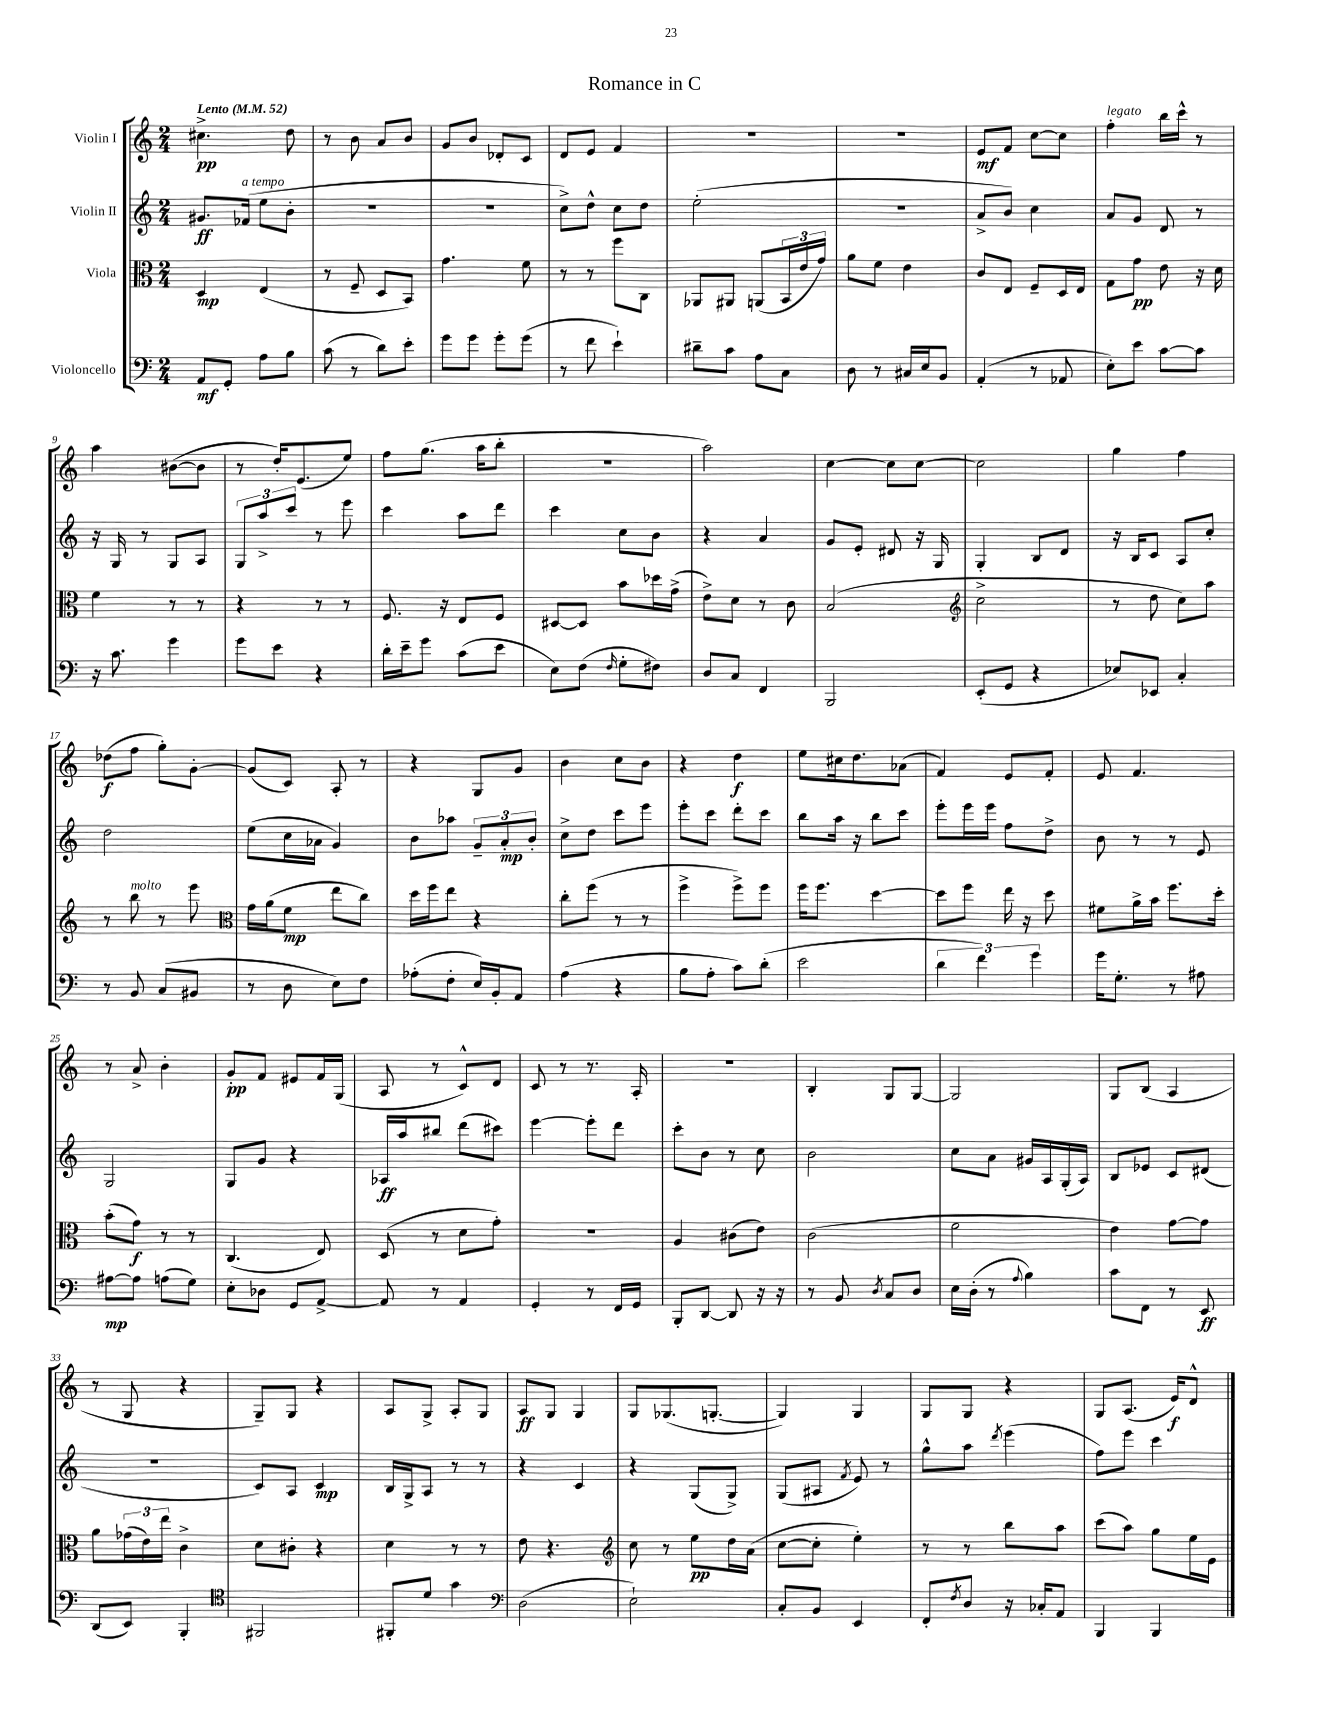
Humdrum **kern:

**kern	**kern	**kern	**kern
*staff4	*staff3	*staff2	*staff1
*clefF4	*clefC3	*clefG2	*clefG2
*k[]	*k[]	*k[]	*k[]
*M2/4	*M2/4	*M2/4	*M2/4
*MM52	*MM52	*MM52	*MM52
8AA/L	4D/	8.g#/L	4.cc#^\
8GG'/J	.	.	.
.	.	(16f-/Jk	.
8A\L	(4E/	8ee\L	.
8B\J	.	8b'\J	8dd\
=	=	=	=
(8c\	8r	2r	8r
8r	8F~/	.	8b\
8d\L)	8D/L	.	8a/L
8e'\J	8BB/J)	.	8b/J
=	=	=	=
8g\L	4.g\	2r	8g/L
8g\J	.	.	8b/J
8g'\L	.	.	8d-'/L
(8g\J	8f\	.	8c/J
=	=	=	=
8r	8r	8cc^\L)	8d/L
8f\	8r	8dd^^\J	8e/J
4e`\)	8ff\L	8cc\L	4f/
.	8C\J	8dd\J	.
=	=	=	=
8d#~\L	8AA-/L	(2ee'\	2r
8c\J	8AA#/J	.	.
8A\L	(8AA/L	.	.
8C\J	24BB/L	.	.
.	24e/	.	.
.	24g/JJ)	.	.
=	=	=	=
8D\	8a\L	2r	2r
8r	8f\J	.	.
16C#/LL	4e\	.	.
16E/J	.	.	.
8BB/J	.	.	.
=	=	=	=
(4AA'/	8c/L	8a^/L	8e/L
.	8E/J	8b/J)	8f/J
8r	8F~/L	4cc\	[8cc\L
8AA-/	16D/L	.	8cc\]J
.	16E/JJ	.	.
=	=	=	=
8E'\L)	8G\L	8a/L	4ff'\
8e\J	8g\J	8g/J	.
[8c\L	8e\	8d/	16bb\LL
.	.	.	16ccc^^\JJ
8c\]J	16r	8r	8r
.	16d\	.	.
=	=	=	=
16r	4f\	16r	4aa\
8.c\	.	16G/	.
.	.	8r	.
4g\	8r	8G/L	([8b#\L
.	8r	8A/J	8b#\]J
=	=	=	=
8g\L	4r	12G/L	8r
.	.	12aa^/	.
8e\J	.	.	16dd'/LK)
.	.	12ccc/J	.
.	.	.	(8.e/
4r	8r	8r	.
.	8r	8eee\	8ee/J)
=	=	=	=
16d'\LL	8.F/	4ccc\	8ff\L
16e~\J	.	.	.
8g\J	.	.	(8.gg\J
.	16r	.	.
(8c\L	8E/L	8aa\L	.
.	.	.	16aa\LK
8e\J	8F/J	8ddd\J	8bb'\J
=	=	=	=
8E\L)	[8D#/L	4ccc\	2r
(8F\J	8D#/]J	.	.
16qqF/	.	.	.
8G'\L	8b\L	8cc\L	.
8F#\J)	16dd-\L	8b\J	.
.	(16g^\JJ	.	.
=	=	=	=
8D/L	8e^\L)	4r	2aa\)
8C/J	8d\J	.	.
4FF/	8r	4a/	.
.	8c\	.	.
=	=	=	=
2BBB/	(2B/	8g/L	[4cc\
.	.	8e'/J	.
.	.	8d#/	8cc\]L
.	.	16r	[8cc\J
.	.	16G/	.
=	=	=	=
*	*clefG2	*	*
(8EE'/L	2cc^\	4G'/	2cc\]
8GG/J	.	.	.
4r	.	8B/L	.
.	.	8d/J	.
=	=	=	=
8E-/L)	8r	16r	4gg\
.	.	16B/LK	.
8EE-/J	8dd\	8c/J	.
4C'/	8cc\L)	8A/L	4ff\
.	8aa\J	8cc'/J	.
=	=	=	=
8r	8r	2dd\	(8dd-\L
8BB/	8bb\	.	8ff\J
(8C/L	8r	.	8gg'\L)
8BB#/J	8eee\	.	[8g'\J
=	=	=	=
*	*clefC3	*	*
8r	16g\LL	(8ee\L	(8g/]L
.	(16a\J	.	.
8D\	8f\J	16cc\L	8c/J)
.	.	16a-\JJ	.
8E\L)	8ee\L	4g/)	8A'/
8F\J	8cc\J)	.	8r
=	=	=	=
(8A-'\L	16dd\LL	8b\L	4r
.	16ff\J	.	.
8F'\J	8ee\J	8aa-\J	.
16E/LL)	4r	12g~/L	8G/L
16BB'/J	.	.	.
.	.	12a'/	.
8AA/J	.	.	8g/J
.	.	12b'/J	.
=	=	=	=
(4A\	8cc'\L	8cc^\L	4b\
.	(8ff\J	8dd\J	.
4r	8r	8ccc\L	8cc\L
.	8r	8eee\J	8b\J
=	=	=	=
8B\L	4ff^\	8eee'\L	4r
8A'\J	.	8ccc\J	.
8c\L)	8ff^\L)	8ddd'\L	4dd\
(8d'\J	8ff\J	8ccc\J	.
=	=	=	=
2e\	16ff\LK	8bb\L	8ee\L
.	8.ff\J	.	.
.	.	16aa\Jk	16cc#\k
.	.	16r	8.dd\
.	[4dd\	8bb\L	.
.	.	8ccc\J	(8a-\J
=	=	=	=
6d\	8dd\]L	8eee'\L	4f/)
.	8ff\J	16eee\L	.
6f\)	.	.	.
.	.	16eee\JJ	.
.	16ee\	8ff\L	8e/L
.	16r	.	.
6g\	.	.	.
.	8dd\	8dd^\J	8f'/J
=	=	=	=
16g\LK	8f#\L	8b\	8e/
8.G'\J	.	.	.
.	16a^\L	8r	4.f/
.	16b\JJ	.	.
8r	8.ff\L	8r	.
8A#\	.	8e/	.
.	16dd'\Jk	.	.
=	=	=	=
[8A#\L	(8b'\L	2G/	8r
8A#\]J	8g\J)	.	8a^/
(8A\L	8r	.	4b'\
8G\J)	8r	.	.
=	=	=	=
8E'\L	(4.C/	8G/L	8g'/L
8D-\J	.	8g/J	8f/J
8GG/L	.	4r	8e#/L
[8AA^/J	8E/)	.	16f/L
.	.	.	(16G/JJ
=	=	=	=
8AA/]	(8D/	16A-/LL	8A/
.	.	16aa/J	.
8r	8r	8bb#/J	8r
4AA/	8d\L	(8ddd\L	8c^^/L)
.	8g'\J)	8ccc#\J)	8d/J
=	=	=	=
4GG'/	2r	[4eee\	8c/
.	.	.	8r
8r	.	8eee'\]L	8.r
16FF/LL	.	8ddd\J	.
16GG/JJ	.	.	16A'/
=	=	=	=
8BBB'/L	4A/	8ccc'\L	2r
[8DD/J	.	8b\J	.
8DD/]	(8c#\L	8r	.
16r	8e\J)	8cc\	.
16r	.	.	.
=	=	=	=
8r	(2c\	2b\	4B'/
8BB/	.	.	.
8qD/	.	.	.
8C/L	.	.	8G/L
8D/J	.	.	[8G/J
=	=	=	=
16E\LL	2f\	8cc\L	2G/]
(16D'\JJ	.	.	.
8r	.	8a\J	.
8qqA/	.	.	.
4B\)	.	16g#/LL	.
.	.	16A/	.
.	.	(16G'/	.
.	.	16A/JJ)	.
=	=	=	=
8c\L	4e\)	8B/L	8G/L
8FF\J	.	8e-/J	(8B/J
8r	[8g\L	8c/L	4A/
8EE/	8g\]J	(8d#/J	.
=	=	=	=
(8DD/L	8a\L	2r	8r
8EE/J)	(24g-\L	.	8G/
.	24e\)	.	.
.	24ee\JJ	.	.
4BBB'/	4c^\	.	4r
=	=	=	=
*clefC4	*	*	*
2FF#/	8d\L	8c/L)	8G~/L)
.	8c#'\J	8A/J	8G/J
.	4r	4c/	4r
=	=	=	=
8FF#'/L	4d\	16B/LL	8A/L
.	.	16G^/J	.
8d/J	.	8A/J	8G^/J
4g\	8r	8r	8A'/L
.	8r	8r	8G/J
=	=	=	=
*clefF4	*	*	*
(2D\	8e\	4r	8A/L
.	4.r	.	8G/J
.	.	4c/	4G/
=	=	=	=
*	*clefG2	*	*
2E`\)	8cc\	4r	8G/L
.	8r	.	(8.G-/
.	8ee\L	(8G/L	.
.	.	.	[8.G'/J
.	16dd\L	8G^/J)	.
.	(16a\JJ	.	.
=	=	=	=
8C'/L	[8cc\L	(8G/L	4G/])
8BB/J	8cc'\]J	8A#/J	.
.	.	8qf/	.
4EE/	4ee'\)	8e/)	4G/
.	.	8r	.
=	=	=	=
8FF'/L	8r	8gg^^\L	8G/L
8qF/	.	.	.
8D/J	8r	8aa\J	8G/J
.	.	8qddd/	.
16r	8bb\L	(4eee\	4r
16C-'/LK	.	.	.
8AA/J	8aa\J	.	.
=	=	=	=
4BBB/	(8ccc\L	8ff\L)	8G/L
.	8aa\J)	8eee\J	(8.A/J
4BBB/	8gg\L	4ccc\	.
.	.	.	16e/LK)
.	16ee\L	.	8d^^/J
.	16e\JJ	.	.
==	==	==	==
*-	*-	*-	*-
